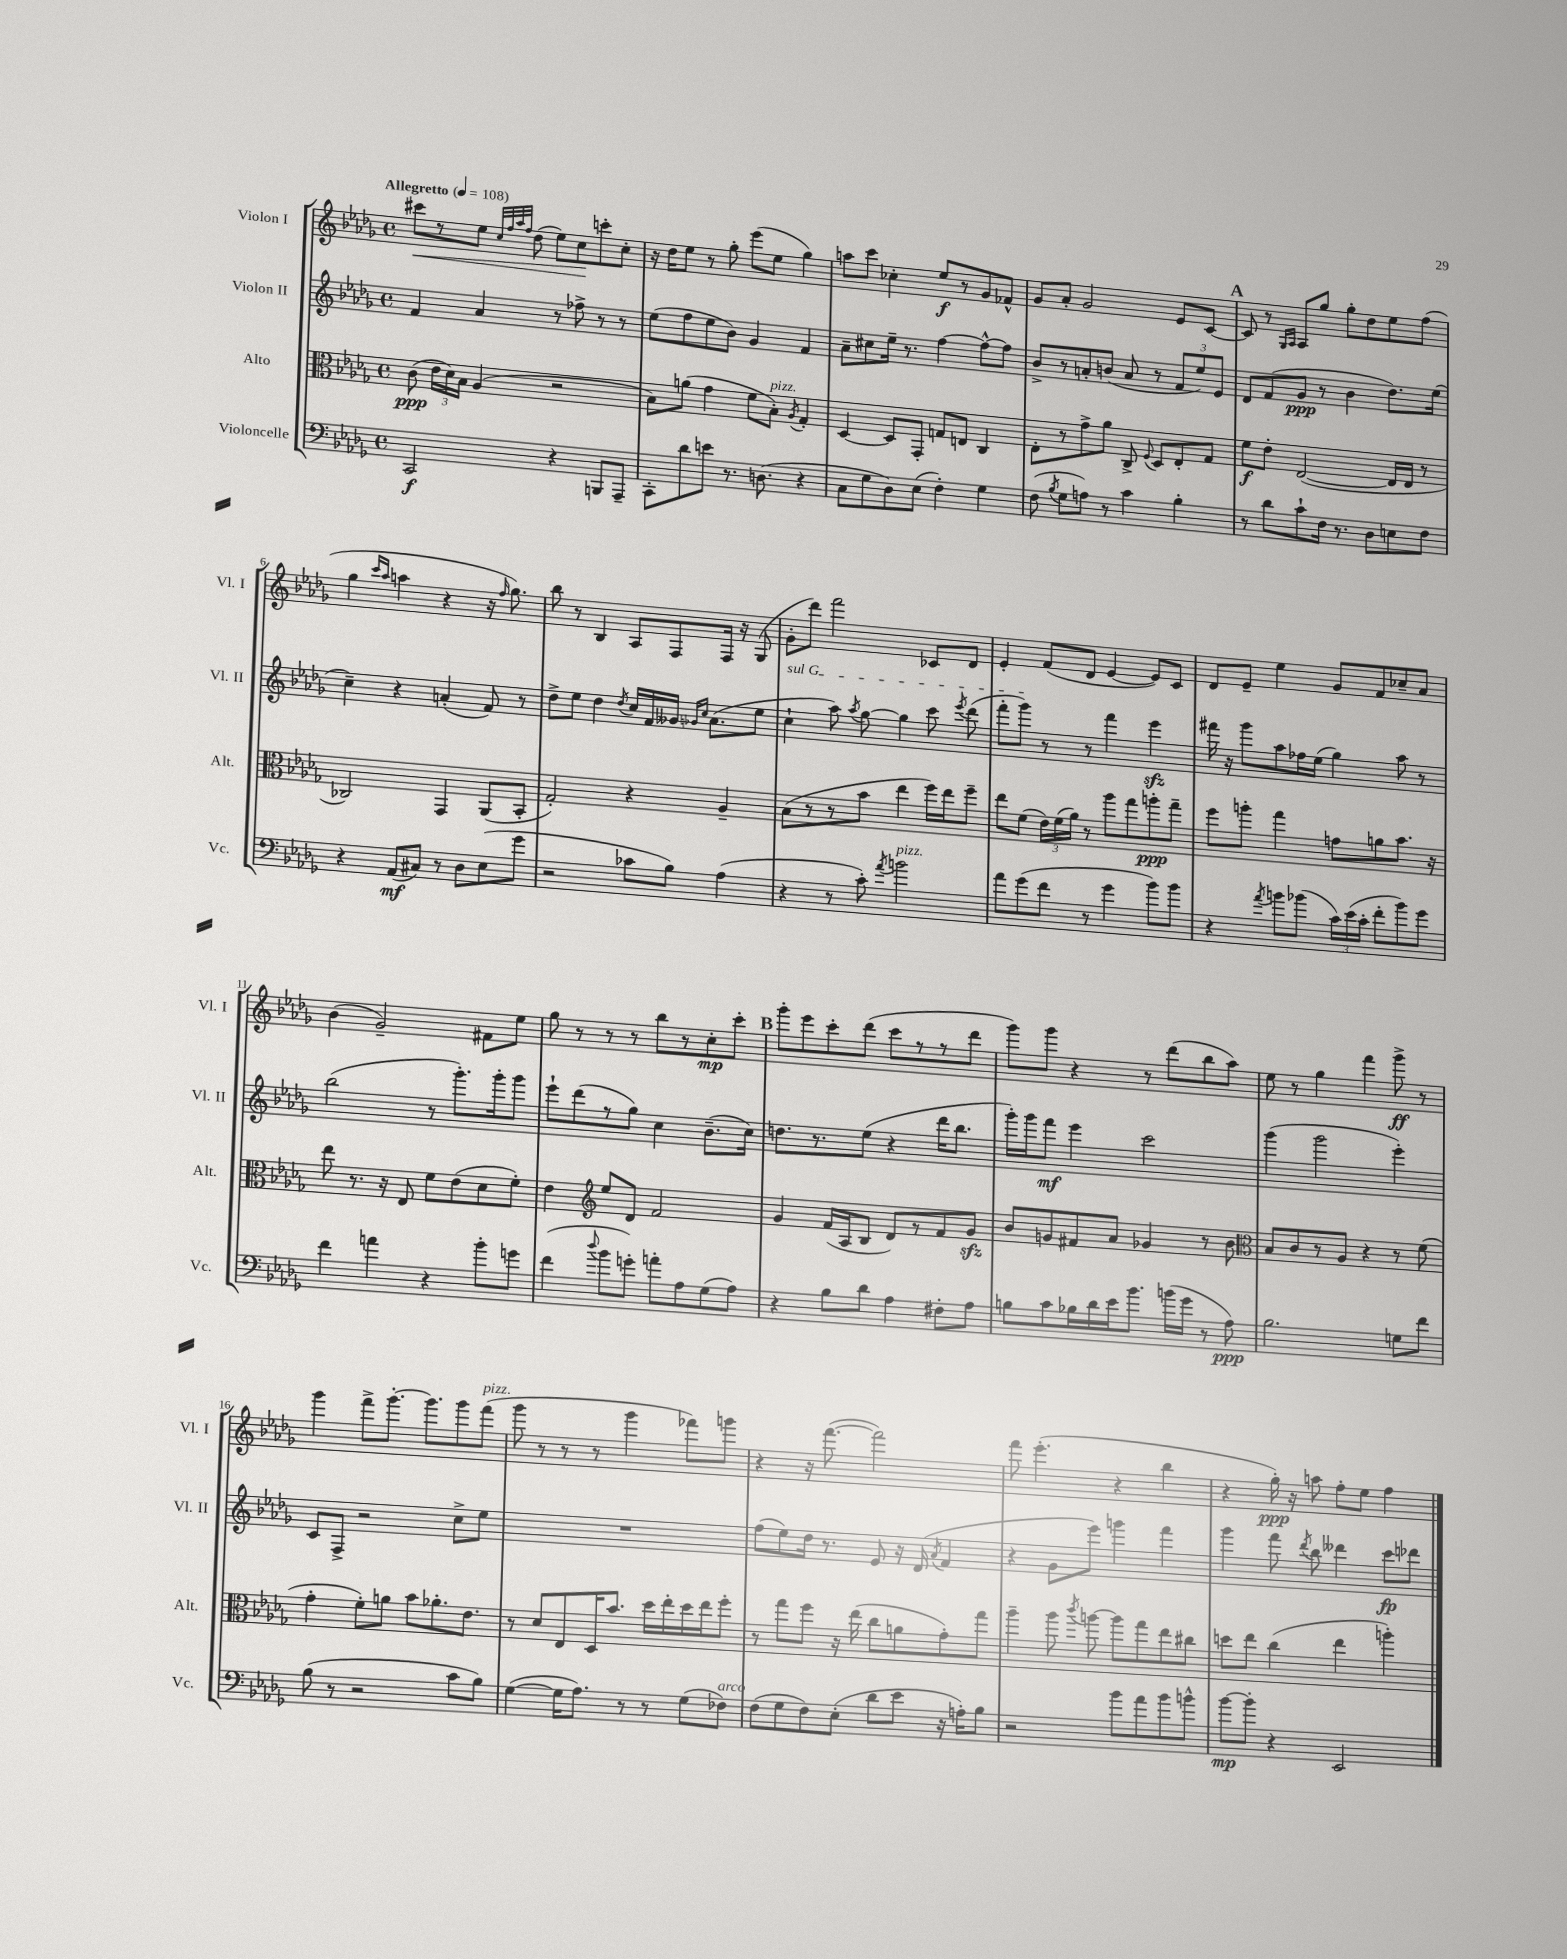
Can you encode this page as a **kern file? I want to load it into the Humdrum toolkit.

**kern	**kern	**kern	**kern
*staff4	*staff3	*staff2	*staff1
*clefF4	*clefC3	*clefG2	*clefG2
*k[b-e-a-d-g-]	*k[b-e-a-d-g-]	*k[b-e-a-d-g-]	*k[b-e-a-d-g-]
*M4/4	*M4/4	*M4/4	*M4/4
*met(c)	*met(c)	*met(c)	*met(c)
*MM108	*MM108	*MM108	*MM108
2CC	(8c	4f	8ccc#
.	24e-	.	8r
.	24d-)	.	.
.	24B-	.	.
.	(4A-	4a-	8ee-
.	.	.	32qqcc
.	.	.	32qqff
.	.	.	32qqaa-
.	.	.	32qqff
.	.	.	(8dd-
4r	2r	8r	8ee-)
.	.	8ff-^	8cc
8BBB	.	8r	8ccc'
8AAA-~	.	8r	8cc'
=	=	=	=
8CC'	8B-)	(8ee-	16r
.	.	.	16dd-
8d-	(8a	8ff	8ee-
8e	4g-	8ee-	8r
8.r	.	8b-)	8gg-'
.	8f	4g-	(8eee-
(8.D	.	.	.
.	8B-')	.	8ee-
.	8qA-	.	.
4r	4G-'	4f	4gg-)
=	=	=	=
8C	[4D-	8a-~	8aa
8G-	.	8cc#	8ccc
8D-)	8D-]	16ee-~	4cc-'
.	.	8.r	.
(8E-	8GG-'	.	.
4F')	8G	[4ff	8ee-
.	8E	.	8r
4G-	4C	8ff^^_	8g-
.	.	8ff]	8f-^^
=	=	=	=
(8F	8E-'	8b-^	8g-
8qB-	.	.	.
8G-	8r	8r	8a-'
8A)	8g-^	8a'	2g-
8r	8a-	(8b	.
4c	8C^	8a	.
.	8qqF	.	.
.	8D-	8r	.
4B-'	8E-'	12f	8e-
.	.	12ee-)	.
.	8G-	.	[8c
.	.	12e-	.
=	=	=	=
8r	8f	8d-	8c]
8d-	8e-'	(8f	8r
.	.	.	16qqG-
.	.	.	16qqA-
8c`	([2E-	8g-	8A-
16F	.	8r	8gg-
8.r	.	.	.
.	.	4b-	8gg-'
8D-	.	.	8dd-
8E	16E-]	8.dd-)	8ee-
.	16E-	.	.
8F	8r	.	(8ff
.	.	(16ee-	.
=	=	=	=
4r	2C-)	4cc~)	4gg-
.	.	.	16qqccc
.	.	.	16qqaa-
(8AA-	.	4r	4aa
8C#)	.	.	.
8r	4GG-	(4a'	4r
8D-	.	.	.
(8E-	(8AA-	8f)	16r
.	.	.	16qqff
.	.	.	8.gg-)
8g-	8BB-'	8r	.
=	=	=	=
2r	2G-')	8dd-^	8bb-
.	.	8ee-	8r
.	.	4dd-	4B-
.	.	8qdd-	.
8c-	4r	16cc	8A-
.	.	16f	.
8B-)	.	16g--	8F
.	.	16qqg-	.
.	.	16qqcc	.
.	.	(8.a-	.
(4A-	4A-~	.	16F
.	.	.	16r
.	.	8ee-	(8G-
=	=	=	=
4r	(8B-	4cc`	8g-'
.	8r	.	8ddd-)
8r	8r	8aa-)	2fff
.	.	8qaa-	.
8c')	8b-	[8gg-	.
8qa-	.	.	.
2b	4ee-	4gg-]	.
.	16ff)	8ccc	8c-
.	16ee-	.	.
.	.	8qeee-	.
.	8ff~	(8ddd-	8d-
=	=	=	=
8a-	8ee-	8fff'	4e-'
(8g-	(8f	8ggg-)	.
8f	24e-)	8r	(8f
.	(24f	.	.
.	24a-)	.	.
8r	8r	8r	8d-
4g-	8aa-	4fff	[4e-
.	8gg-	.	.
8b-)	8aa'	4eee-	8e-])
8b-	8gg-~	.	8c
=	=	=	=
4r	8ff	16fff#	8d-
.	.	16r	.
.	8aa'	8ggg-	8e-~
8qa-	.	.	.
8b	4gg-	8aa-	4ee-
(8b-	.	16ff-	.
.	.	(16ee-	.
24c)	8g	4gg-)	8g-
(24e-	.	.	.
24c'	.	.	.
8f'	8a	.	8f
8b-)	8.b-	8aa-	8cc-~
8g-	.	8r	8a-
.	16r	.	.
=	=	=	=
4f	8ee-	(2bb-	(4b-
.	8.r	.	.
4a	.	.	2g-~)
.	16r	.	.
.	8E-	.	.
4r	8f	8r	.
.	(8e-	8.ggg-')	.
8b-'	8d-	.	8f#
.	.	16ggg-'	.
8g	8f')	8ggg-	8ee-
=	=	=	=
(4f	4e-	8eee-`	8gg-
.	.	(8ddd-	8r
*	*clefG2	*	*
8qqdd-	.	.	.
8b-	8ee-	8r	8r
8g')	8d-	8gg-)	8r
8a'	2f	4cc	8bb-
8A-	.	.	8r
(8G-	.	(8.b-~	8cc'
8A-)	.	.	8ccc'
.	.	16cc)	.
=	=	=	=
4r	4g-	8.dd	8ggg-'
.	.	.	8eee-
.	.	8.r	.
8B-	(16f	.	8ccc'
.	16A-	.	.
8d-	8B-	(8ee-	(8ddd-
4A-	8d-)	4r	8ccc
.	8r	.	8r
8F#'	8f	16ddd-	8r
.	.	8.bb-	.
8A-	8g-	.	8ddd-
=	=	=	=
8B	8b-	16ggg-')	8ggg-)
.	.	16ggg-	.
8c	8g	8fff	8ggg-
16B-	8f#	4eee-	4r
16d-	.	.	.
16e-	8a-	.	.
8.b-	.	.	.
.	4g-	2ccc	8r
(16b	.	.	(8ddd-
16g-	.	.	.
8r	8r	.	8bb-
8A-)	8b-	.	8aa-)
=	=	=	=
*	*clefC3	*	*
2.B-	8B-	(4ggg-	8ee-
.	8c	.	8r
.	8r	2ggg-	4gg-
.	8A-	.	.
.	4r	.	4fff
8G	8r	4eee-')	8ggg-^
8f	(8f	.	8r
=	=	=	=
(8B-	4g-'	8c	4ggg-
8r	.	8F^	.
2r	8f')	2r	8fff^
.	8a	.	[8.ggg-'
.	8b-	.	.
.	.	.	8.ggg-]
.	8.a-'	.	.
8c	.	8cc^	8ggg-
.	8.e-	.	.
8B-)	.	8ee-	(8fff
=	=	=	=
([4G-	8r	1r	8ggg-
.	8d-	.	8r
16G-]	8E-	.	8r
8.A-)	.	.	.
.	16D-	.	8r
.	8.b-	.	.
8r	.	.	4ggg-
8r	16dd-	.	.
.	16ee-'	.	.
(8G-	16dd-	.	8fff-)
.	16ee-	.	.
8F-)	8ff'	.	8ggg
=	=	=	=
(8F	8r	(8ff	4r
8G-	8gg-	8ee-)	.
8F)	8ff	16dd-	16r
.	.	8.r	([8.fff
(8E-'	16r	.	.
.	(16ee-	.	.
8d-	8cc	8e-	2fff])
8e-	8a	16r	.
.	.	(16d-	.
.	.	8qa-	.
16r	8g-')	4f	.
16A')	.	.	.
8B-	8gg-	.	.
=	=	=	=
2r	4aa-~	4r	8fff
.	.	.	(4.eee-'
.	8aa-	8g-	.
.	8qccc	.	.
.	[8aa	8eee-)	.
8b-	8aa]	4ggg	4r
8a-	8gg-	.	.
8b-	8ee-	4fff	4bb-
8b^^	8cc#	.	.
=	=	=	=
[8b-	8dd	4ggg-	4r
8b-']	8ee-	.	.
4r	(4cc	8fff	16gg-')
.	.	.	16r
.	.	8qddd-	.
.	.	8bb-	8aa
2EE-	4ee-	4ddd--	8ff'
.	.	.	8ee-
.	4aa')	8ccc	4ff
.	.	8ddd-	.
==	==	==	==
*-	*-	*-	*-
